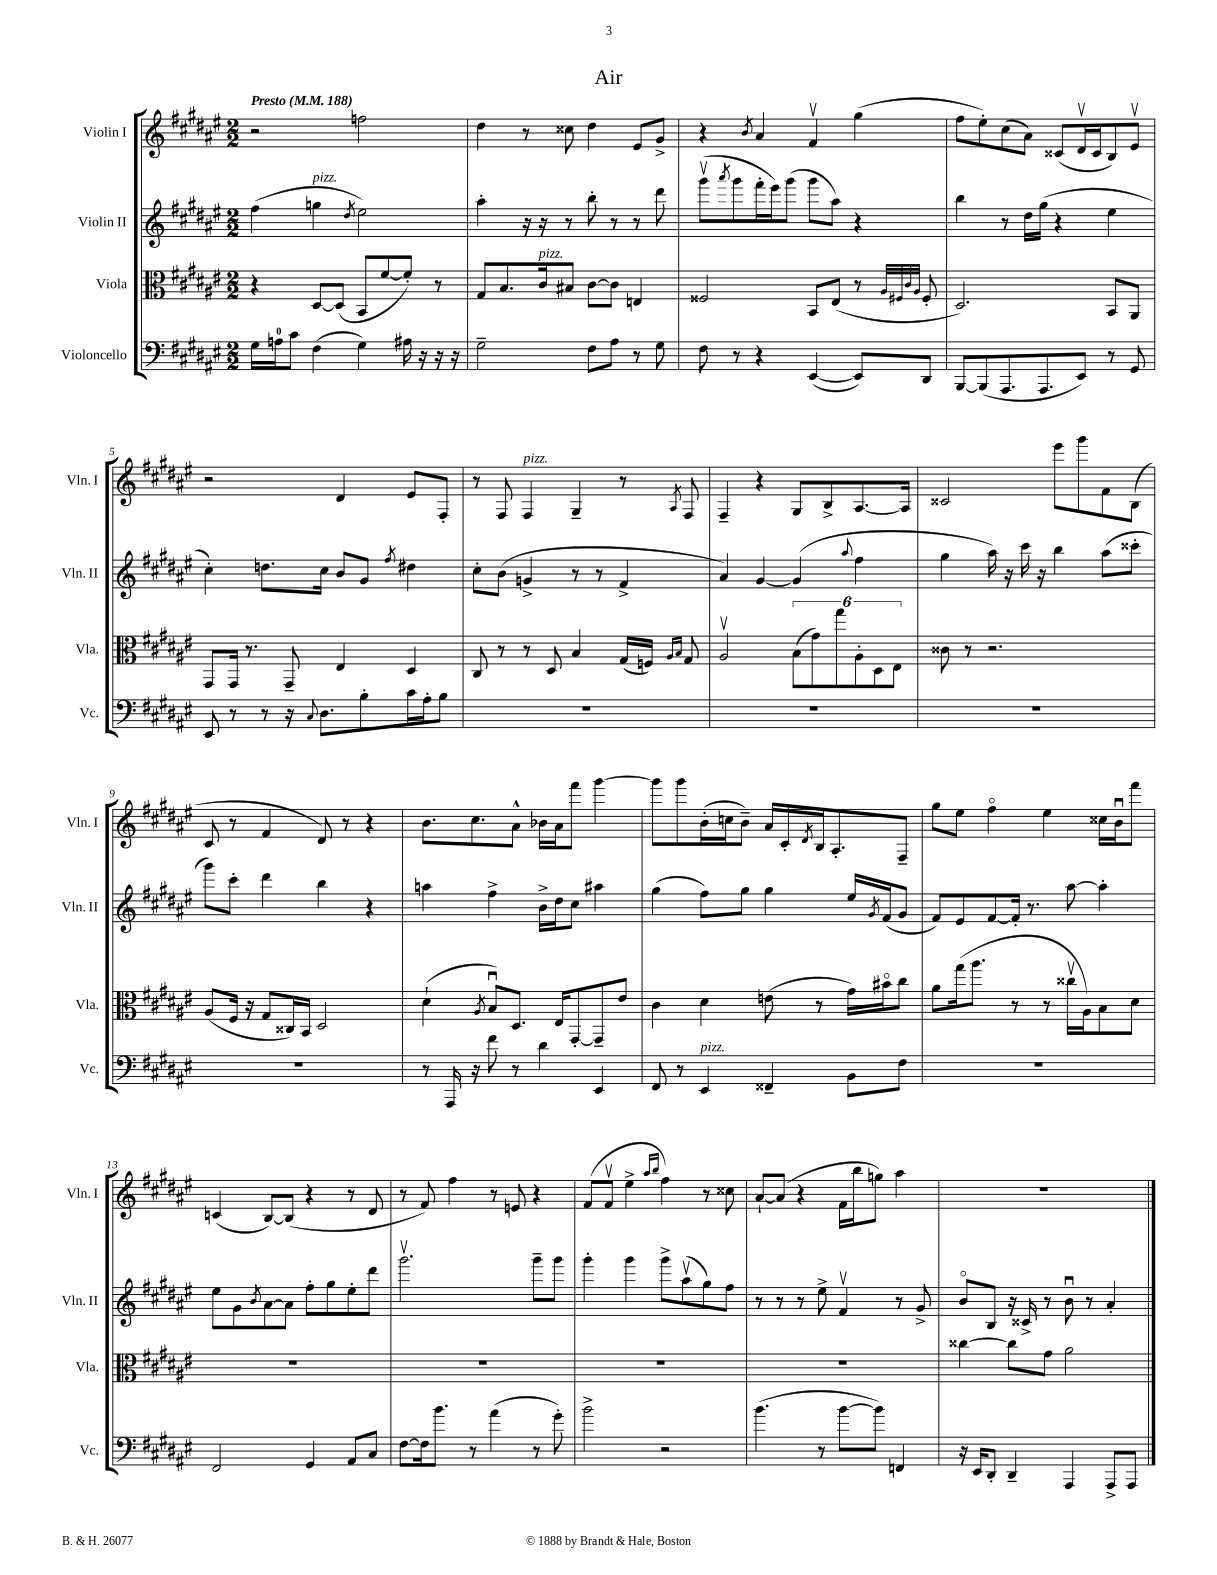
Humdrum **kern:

**kern	**kern	**kern	**kern
*part4	*part3	*part2	*part1
*staff4	*staff3	*staff2	*staff1
*I"Violoncello	*I"Viola	*I"Violin II	*I"Violin I
*I'Vc.	*I'Vla.	*I'Vln. II	*I'Vln. I
*clefF4	*clefC3	*clefG2	*clefG2
*k[f#c#g#d#a#e#]	*k[f#c#g#d#a#e#]	*k[f#c#g#d#a#e#]	*k[f#c#g#d#a#e#]
*M2/2	*M2/2	*M2/2	*M2/2
*MM188	*MM188	*MM188	*MM188
=1	=1	=1	=1
!	!	!	!LO:TX:a:B:t=Presto
16G#\LL	4r	(4ff#\	2r
16An\J	.	.	.
8c#\J	.	.	.
!	!	!LO:TX:a:i:t=pizz.	!
(4F#\	[8D#/L	4ggn\	.
.	(8D#/J]	.	.
.	.	8qdd#/	.
4G#\)	8BB/L	2ee#\)	2ffn\
.	[8f#/	.	.
16A#X\	8f#'/J])	.	.
16r	.	.	.
16r	8r	.	.
16r	.	.	.
=2	=2	=2	=2
2G#~\	8G#/L	4aa#'\	4dd#\
.	8.B/	.	.
.	.	16r	8r
!	!LO:TX:a:i:t=pizz.	!	!
.	16c#/k	16r	.
.	8B#X/J	8r	8cc##X\
8F#\L	[8c#\L	8bb'\	4dd#\
8A#\J	8c#\J]	8r	.
8r	4En/	8r	8e#/L
8G#\	.	8ddd#\	8g#^/J
=3	=3	=3	=3
8F#\	2F##X/	(8ggg#v\L	4r
.	.	8qaaa#/	.
8r	.	8ggg#\	.
.	.	.	8qb/
4r	.	16fff#'\L	4a#/
.	.	16eee#\J)	.
.	.	(8ggg#\J	.
([4EE#/	8BB/L	8ggg#\L	4f#v/
.	(8E#/J	8aa#\J)	.
8EE#/L])	8r	4r	(4gg#\
.	32qqA#/LLL	.	.
.	32qqF#X/	.	.
.	32qqc#/	.	.
.	32qqA#/JJJ	.	.
8DD#/J	8F#'/	.	.
=4	=4	=4	=4
[8BBB/L	2.D#/)	4bb\	8ff#\L
(8BBB/]	.	.	8ee#'\)
8.AAA#/	.	8r	(8cc#\
.	.	16dd#\LL	8a#\J)
8.AAA#/	.	(16gg#\JJ	.
.	.	4r	(8c##X/L
8EE#/J)	.	.	16d#v/L
.	.	.	16c##/J
8r	8BB/L	4ee#\	8B/)
8GG#/	8AA#/J	.	8e#v/J
!!LO:LB:g=z
=5	=5	=5	=5
8EE#/	8GG#/L	4cc#'\)	2r
8r	16GG#/Jk	.	.
.	8.r	.	.
8r	.	8.ddn\L	.
16r	8GG#~/	.	.
8qqC#/	.	.	.
8.D#\L	.	16cc#\Jk	.
.	4E#/	8b/L	4d#/
8B'\	.	8g#/J	.
.	.	8qff#/	.
16c#\L	4D#/	4dd#X\	8e#/L
16A#'\J	.	.	.
8B\J	.	.	8F#'/J
=6	=6	=6	=6
1r	8C#/	8cc#'\L	8r
.	8r	(8b\J	8F#/
!	!	!	!LO:TX:a:i:t=pizz.
.	8r	4gn^/	4F#/
.	8D#/	.	.
.	4B/	8r	4G#~/
.	.	8r	.
.	(16G#/LL	4f#^/	8r
.	16Fn/JJ)	.	.
.	16qqA#/LL	.	.
.	16qqB/JJ	.	8qA#/
.	8G#/	.	8F#/
=7	=7	=7	=7
1r	2A#v/	4a#/)	4F#~/
.	.	[4g#/	4r
.	(12B\L	(4g#/]	8G#/L
.	12g#\)	.	.
.	.	.	8B^/
.	12gg#\	.	.
.	.	8qqaa#/	.
.	12A#'\	4ff#\	[8.A#/
.	12D#\	.	.
.	12E#\J	.	.
.	.	.	16A#/Jk]
=8	=8	=8	=8
1r	8c##X\	4gg#\	2c##X/
.	8r	.	.
.	2.r	16aa#\)	.
.	.	16r	.
.	.	16ccc#\	.
.	.	16r	.
.	.	4bb\	8eee#\L
.	.	.	8ggg#\
.	.	(8aa#\L	8f#\
.	.	8ccc##X'\J	(8B\J
!!LO:LB:g=z
=9	=9	=9	=9
1r	(8A#/L	8ggg#\L)	8c#/
.	16F#/Jk	8ccc#'\J	8r
.	16r	.	.
.	8G#/L	4ddd#\	4f#/
.	16C##X/L)	.	.
.	16BB/JJ	.	.
.	2D#/	4bb\	8d#/)
.	.	.	8r
.	.	4r	4r
=10	=10	=10	=10
8r	(4d#`\	4aan\	8.b\L
16AAA#/	.	.	.
16r	.	.	8.cc#\
.	8qA#/	.	.
8f#\	8Bu/L)	4ff#^\	.
8r	8.D#/J	.	8a#^^\J
4d#\	.	16b^\LL	16b-X\LL
.	16E#/KL	16dd#\J	16a#\J
.	[8GG#'/	8cc#\J	8fff#\J
4EE#/	8GG#~/]	4aa#X\	[4ggg#\
.	8e#/J	.	.
=11	=11	=11	=11
8FF#/	4c#\	(4gg#\	8ggg#\L]
8r	.	.	8ggg#\
!LO:TX:a:i:t=pizz.	!	!	!
4EE#/	4d#\	8ff#\L)	(16b'\L
.	.	.	16ccn\J
.	.	8gg#\J	8b~\J)
4FF##X~/	(8en\	4gg#\	16a#/LL
.	.	.	16c#'/
.	.	.	8qd#/
.	8r	.	16B/J
.	.	.	8.A#'/
8BB\L	16g#\LL)	16ee#/LL	.
.	.	8qg#/	.
.	16b#X\J	(16f#/J	.
8F#\J	8cc#\J	8g#/J	8F#~/J
=12	=12	=12	=12
1r	8a#\L	8f#/L)	8gg#\L
.	(16gg#\k	8e#/	8ee#\J
.	8.aa#\J	.	.
.	.	[8f#/	4ff#\
.	8r	16f#'/Jk]	.
.	.	8.r	.
.	8r	.	4ee#\
.	16cc##Xv\LL	[8aa#\	.
.	16A#\J)	.	.
.	8B\	4aa#'\]	16cc##X\LL
.	.	.	16bu\J
.	8d#\J	.	8fff#\J
!!LO:LB:g=z
=13	=13	=13	=13
2FF#/	1r	8ee#\L	(4cn/
.	.	8g#\	.
.	.	8qb/	.
.	.	[8a#\	[8B/L)
.	.	8a#\J]	(8B/J]
4GG#/	.	8ff#'\L	4r
.	.	8gg#\	.
8AA#/L	.	8ee#'\	8r
8C#/J	.	8ddd#\J	8d#/
=14	=14	=14	=14
[8F#\L	1r	2.ggg#v\	8r
16F#\k]	.	.	8f#/)
8.b\J	.	.	.
.	.	.	4ff#\
8r	.	.	.
(4a#\	.	.	8r
.	.	.	8en/
8r	.	8ggg#~\L	4r
8g#'\)	.	8ggg#\J	.
=15	=15	=15	=15
2b^\	1r	4ggg#'\	(8f#/L
.	.	.	8f#v/J
.	.	4ggg#\	4ee#^\
.	.	.	16qqaa#/LL
.	.	.	16qqbb/JJ
2r	.	8ggg#^\L	4ff#\)
.	.	(8aa#v\	.
.	.	8gg#\)	8r
.	.	8ff#\J	8cc##X\
=16	=16	=16	=16
(4.b\	1r	8r	[8a#`/L
.	.	8r	(8a#/J]
.	.	8r	4r
8r	.	8ee#^\	.
[8b\L	.	4f#v/	16f#\LL
.	.	.	16bb\J
8b\J])	.	.	8ggn\J)
4FFn/	.	8r	4aa#\
.	.	8g#^/	.
=17	=17	=17	=17
16r	[4cc##X\	8b/L	1r
16EE#/KL	.	.	.
8DD#'/J	.	8B/J	.
4DD#~/	8cc##\L]	16r	.
.	.	16c##X^/	.
.	8g#\J	8r	.
4AAA#/	2a#\	8bu\	.
.	.	8r	.
8AAA#^/L	.	4a#'/	.
8AAA#/J	.	.	.
==	==	==	==
*-	*-	*-	*-
